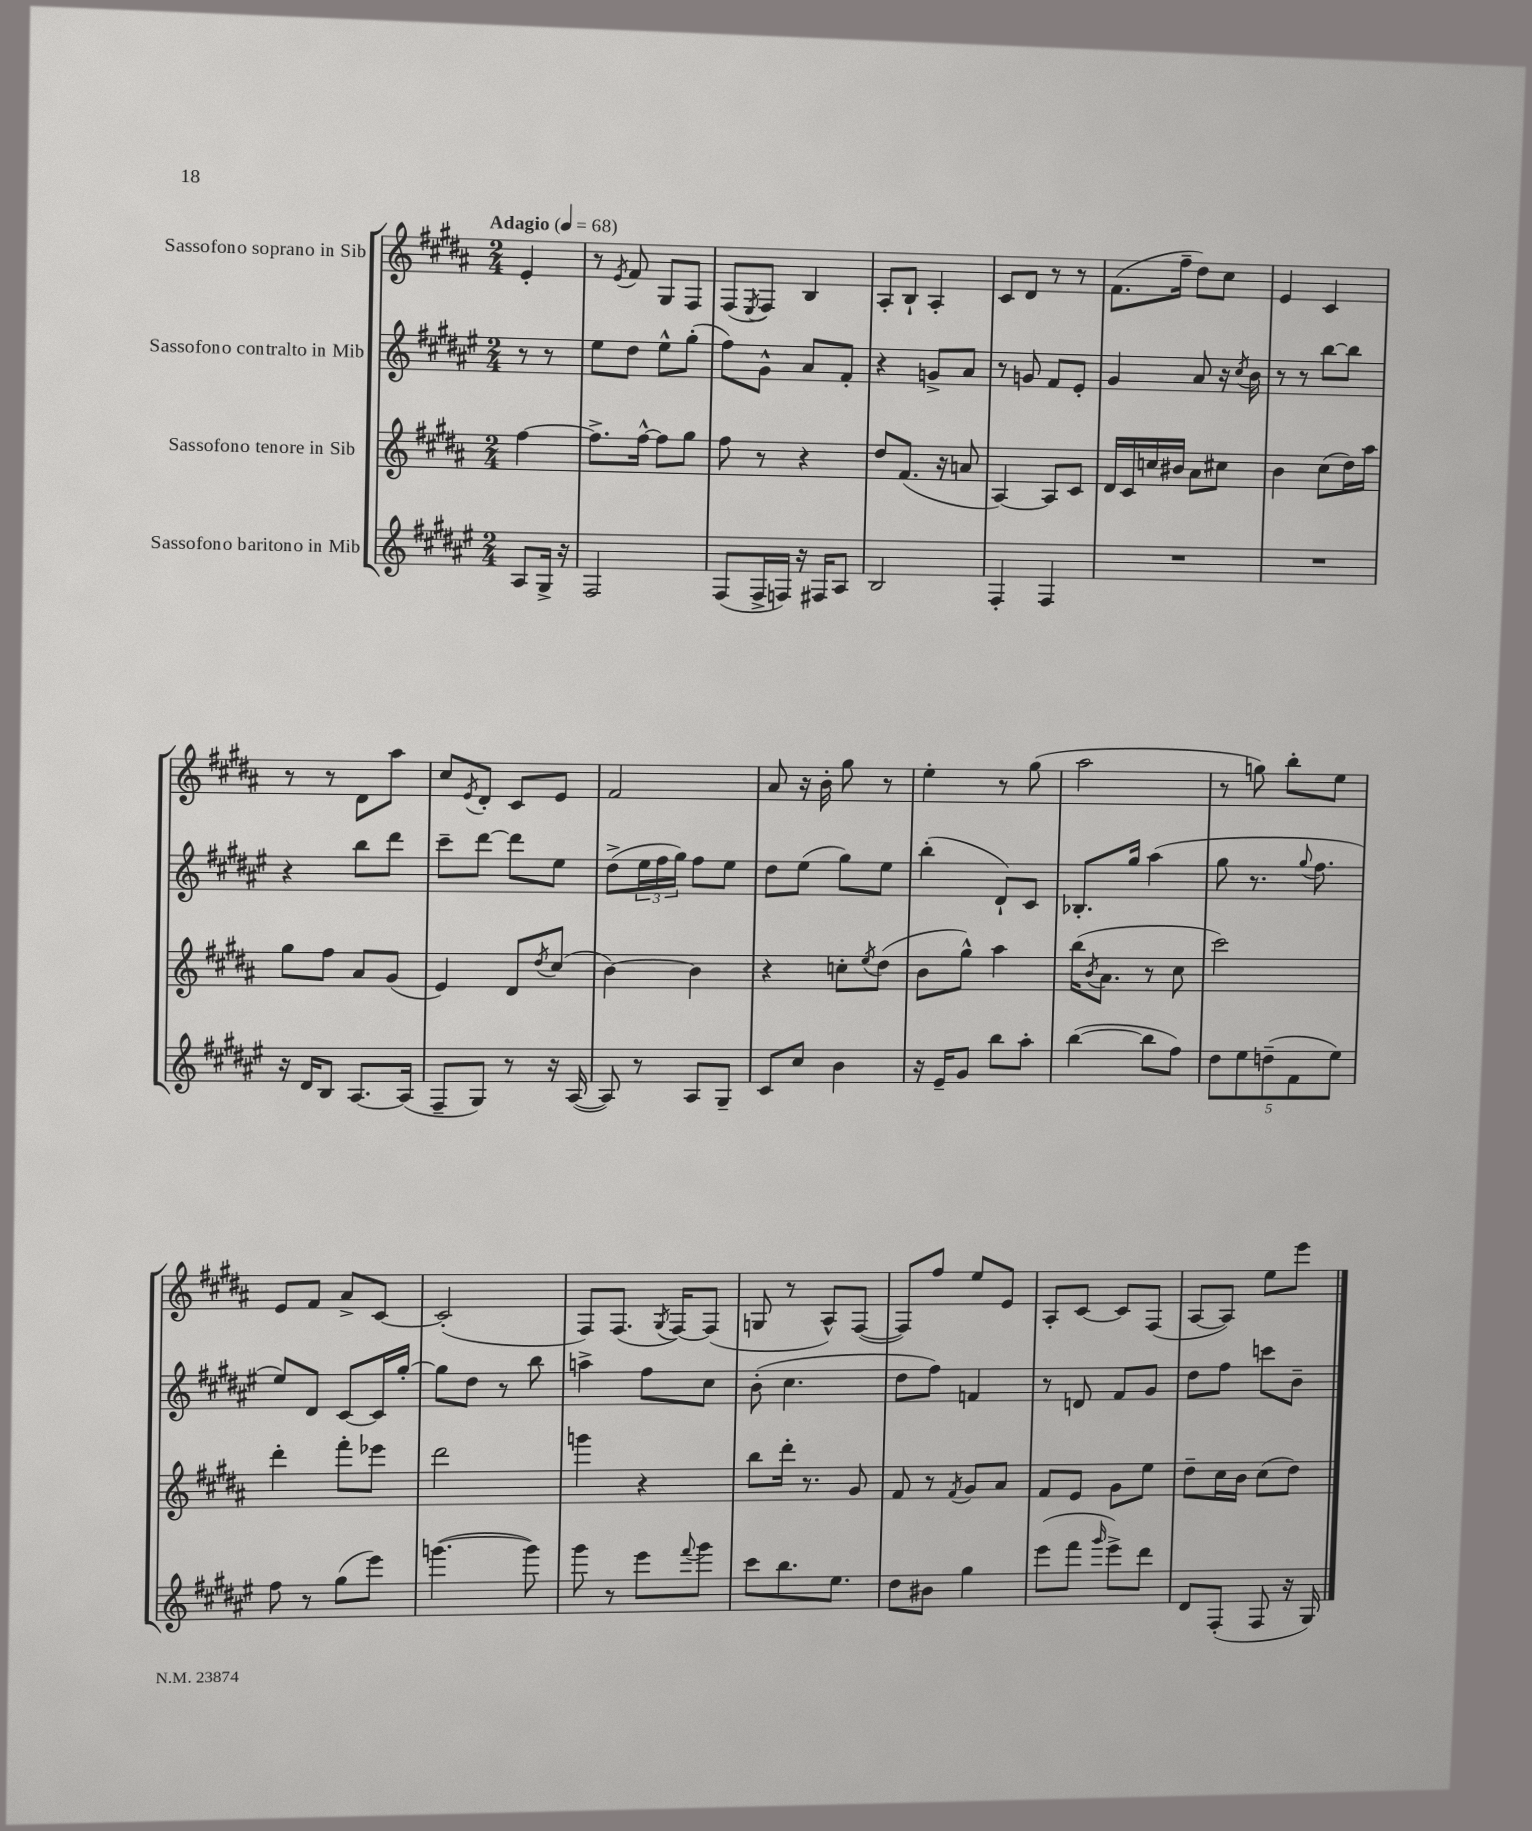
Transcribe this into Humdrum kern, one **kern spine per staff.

**kern	**kern	**kern	**kern
*staff4	*staff3	*staff2	*staff1
*clefG2	*clefG2	*clefG2	*clefG2
*k[f#c#g#d#a#e#]	*k[f#c#g#d#a#]	*k[f#c#g#d#a#e#]	*k[f#c#g#d#a#]
*M2/4	*M2/4	*M2/4	*M2/4
*MM68	*MM68	*MM68	*MM68
8A#/L	[4ff#\	8r	4e'/
16G#^/Jk	.	8r	.
16r	.	.	.
=	=	=	=
2F#/	8.ff#^\]L	8ee#\L	8r
.	.	.	8qe/
.	.	8dd#\J	8f#/
.	[16ff#^^\Jk	.	.
.	8ff#\]L	8ee#^^\L	8G#/L
.	8gg#\J	(8gg#'\J	8F#/J
=	=	=	=
(8F#/L	8ff#\	8ff#\L)	(8F#/L
.	.	.	8qE/
16F#^/L	8r	8g#^^\J	8F#/J)
16F/JJ)	.	.	.
16r	4r	8a#/L	4B/
16F#/LK	.	.	.
8A#/J	.	8f#'/J	.
=	=	=	=
2B/	8dd#/L	4r	8A#'/L
.	(8.f#/J	.	8B`/J
.	.	8g^/L	4A#'/
.	16r	.	.
.	8a/	8a#/J	.
=	=	=	=
4F#'/	[4A#/)	8r	8c#/L
.	.	8g/	8d#/J
4F#/	8A#/]L	8f#/L	8r
.	8c#/J	8e#'/J	8r
=	=	=	=
2r	16d#/LL	4g#/	(8.f#\L
.	16c#/	.	.
.	16cc/	.	.
.	16b#/JJ	.	16ff#~\Jk
.	8a#\L	8a#/	8dd#\L)
.	8cc#\J	16r	8cc#\J
.	.	8qcc#/	.
.	.	16b\	.
=	=	=	=
2r	4b\	8r	4e/
.	.	8r	.
.	(8cc#\L	[8bb\L	4c#/
.	16dd#\L)	8bb\]J	.
.	16aa#\JJ	.	.
=	=	=	=
16r	8gg#\L	4r	8r
16d#/LK	.	.	.
8B/J	8ff#\J	.	8r
[8.A#/L	8a#/L	8bb\L	8d#\L
.	(8g#/J	8ddd#\J	8aa#\J
(16A#/]Jk	.	.	.
=	=	=	=
8F#~/L	4e/)	8ccc#~\L	8cc#/L
.	.	.	8qe/
8G#/J)	.	[8ddd#\J	8d#'/J
8r	8d#/L	8ddd#\]L	8c#/L
.	8qdd#/	.	.
16r	(8cc#/J	8ee#\J	8e/J
([16A#/	.	.	.
=	=	=	=
8A#/])	[4b\)	(8dd#^\L	2f#/
8r	.	24ee#\L	.
.	.	24ff#\	.
.	.	24gg#\JJ)	.
8A#/L	4b\]	8ff#\L	.
8G#~/J	.	8ee#\J	.
=	=	=	=
8c#/L	4r	8dd#\L	8a#/
8cc#/J	.	(8ee#\J	16r
.	.	.	16b'\
4b\	8cc'\L	8gg#\L)	8gg#\
.	8qee/	.	.
.	(8dd#\J	8ee#\J	8r
=	=	=	=
16r	8b\L	(4bb'\	4ee'\
16e#~/LK	.	.	.
8g#/J	8gg#^^\J)	.	.
8bb\L	4aa#\	8d#`/L)	8r
8aa#'\J	.	8c#/J	(8gg#\
=	=	=	=
([4bb\	(16bb\LK	8.B-'/L	2aa#\
.	8qb/	.	.
.	8.a#\J	.	.
.	.	16gg#/Jk	.
8bb\]L	8r	(4aa#\	.
8ff#\J)	8cc#\	.	.
=	=	=	=
10dd#\L	2ccc#\)	8gg#\	8r
10ee#\	.	.	.
.	.	8.r	8gg\)
(10dd~\	.	.	.
.	.	.	8bb'\L
10f#\	.	.	.
.	.	8qqgg#/	.
.	.	8.ff#\	.
.	.	.	8ee\J
10ee#\J)	.	.	.
=	=	=	=
8ff#\	4ddd#'\	8ee#/L)	8e/L
8r	.	8d#/J	8f#/J
(8gg#\L	8fff#'\L	[8c#/L	8a#^/L
8eee#\J)	8eee-\J	16c#/]L	[8c#/J
.	.	[16gg#'/JJ	.
=	=	=	=
([4.ggg\	2ddd#\	8gg#\]L	(2c#'/]
.	.	8dd#\J	.
.	.	8r	.
8ggg\])	.	8bb\	.
=	=	=	=
8ggg#\	4ggg\	4aa^\	8F#/L)
8r	.	.	(8.F#/J
8eee#\L	4r	8ff#\L	.
.	.	.	8qG#/
.	.	.	[16F#/LK)
8qqfff#/	.	.	.
8ggg#\J	.	8cc#\J	(8F#/]J
=	=	=	=
8ccc#\L	8bb\L	(8b'\	8G/
8.bb\	16ddd#'\Jk	4.cc#\	8r
.	8.r	.	.
.	.	.	8A#^^/L)
8.ee#\J	.	.	.
.	8g#/	.	([8F#/J
=	=	=	=
8dd#\L	8f#/	8dd#\L	8F#/]L)
8b#\J	8r	8ff#\J)	8ff#/J
.	8qf#/	.	.
4gg#\	8g#/L	4f/	8ee/L
.	8a#/J	.	8e/J
=	=	=	=
(8eee#\L	8f#/L	8r	8A#'/L
8fff#\J	8e/J	8d/	[8c#/J
16qqggg#/	.	.	.
8eee#^\L)	8g#\L	8f#/L	8c#/]L
8ddd#\J	8ee\J	8g#/J	(8F#/J
=	=	=	=
8d#/L	8dd#~\L	8dd#\L	[8A#/L
(8F#'/J	16cc#\L	8ff#\J	8A#/]J)
.	16b\JJ	.	.
8F#/	(8cc#\L	8ccc\L	8ee\L
16r	8dd#\J)	8b~\J	8eee\J
16G#/)	.	.	.
==	==	==	==
*-	*-	*-	*-
